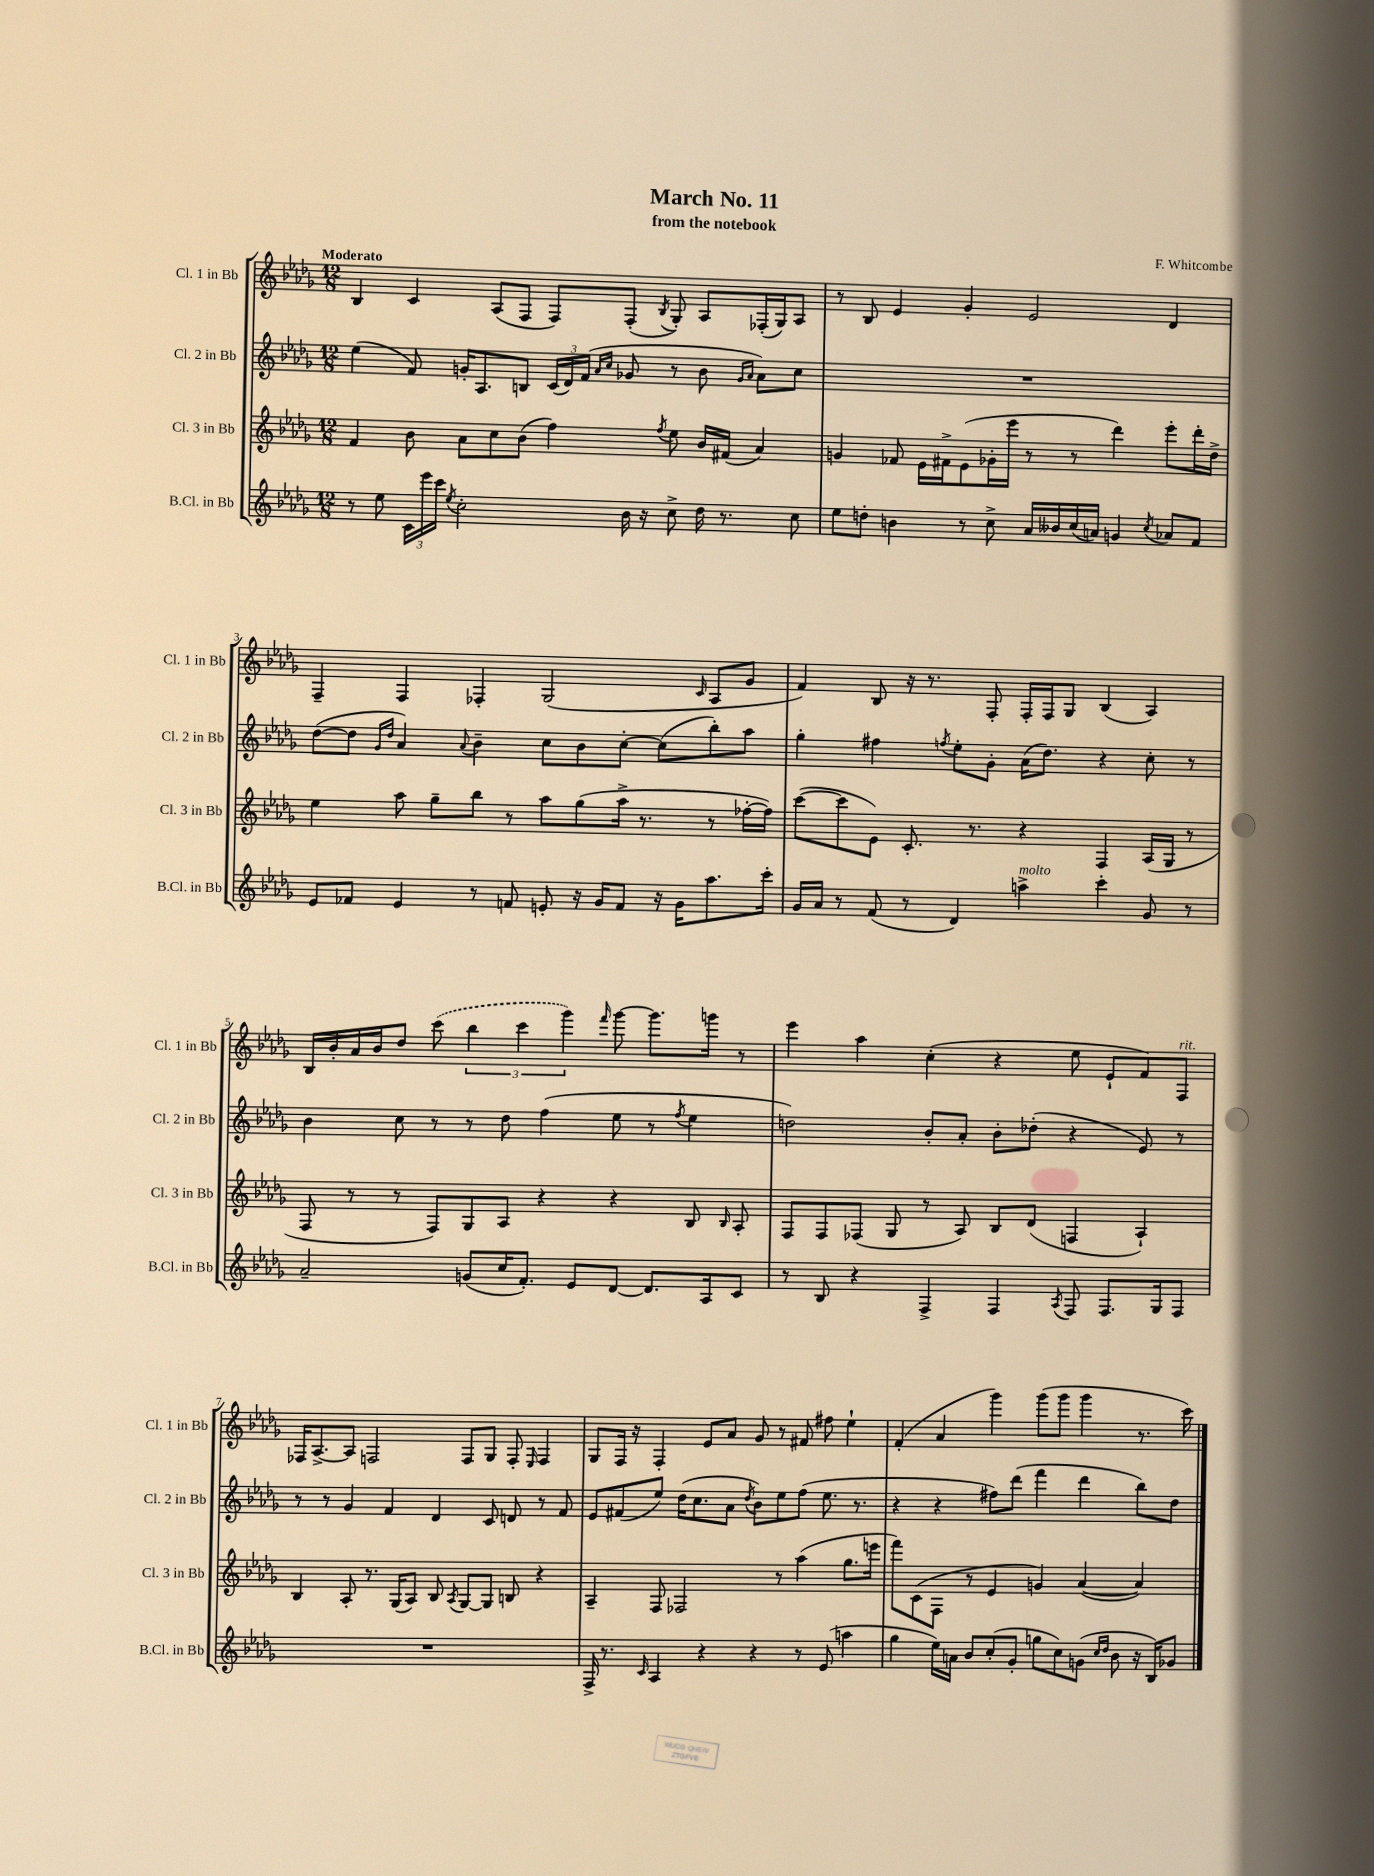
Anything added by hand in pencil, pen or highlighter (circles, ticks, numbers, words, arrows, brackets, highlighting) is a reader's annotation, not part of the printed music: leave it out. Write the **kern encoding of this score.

**kern	**kern	**kern	**kern
*staff4	*staff3	*staff2	*staff1
*clefG2	*clefG2	*clefG2	*clefG2
*k[b-e-a-d-g-]	*k[b-e-a-d-g-]	*k[b-e-a-d-g-]	*k[b-e-a-d-g-]
*M12/8	*M12/8	*M12/8	*M12/8
8r	4f	(4ee-	4B-
8ee-	.	.	.
24c	8b-	8f)	4c
24eee-	.	.	.
24ccc	.	.	.
8qee-	.	.	.
2cc'	8a-	16g'	.
.	.	8.A-	.
.	8cc	.	(8A-
.	(8b-	8B	8F
.	4ff)	(24c	8F)
.	.	24d-)	.
.	.	(24f	.
.	.	16qqa-	.
.	.	16qqcc	.
16b-	.	8g-	(8F'
16r	.	.	.
.	8qff	.	8qB-
8cc^	8ee-	8r	8G-')
16dd-	16b-	8b-	8A-
8.r	(16f#	.	.
.	.	16qqg-	.
.	.	16qqa-	.
.	4a-)	8a-)	(16F-'
.	.	.	16G-)
8cc	.	8cc	8A-
=	=	=	=
8ee-	4g	1.r	8r
8dd'	.	.	8B-
4b	8f-	.	4e-
.	16e-	.	.
.	16f#^	.	.
8r	(8e-	.	4g-'
8cc^	16g-'	.	.
.	16eee-	.	.
16a-	8r	.	2e-
16b--	.	.	.
(16cc	8r	.	.
16a)	.	.	.
4g	4ddd-)	.	.
8qcc	.	.	.
8a-	8eee-'	.	4d-
8f	16ddd-'	.	.
.	16dd-^	.	.
=	=	=	=
8e-	4ee-	([8dd-	4F~
8f-	.	8dd-]	.
.	.	16qqg-	.
.	.	16qqdd-	.
4e-	8aa-	4a-)	4F
.	8gg-~	.	.
.	.	8qqa-	.
8r	8bb-	4b-~	4F-'
8f	8r	.	.
8e'	8aa-	8cc	(2G-
16r	(8gg-	8b-	.
16g-	.	.	.
8f	16aa-^	[8cc'	.
.	8.r	.	.
16r	.	(8cc]	.
16g-	.	.	.
.	.	.	16qqc
8.aa-	8r	8bb-')	8A-
.	[16ff-'	8aa-	8g-
16ccc'	16ff-])	.	.
=	=	=	=
16g-	([8ccc	4gg-'	4f)
16a-	.	.	.
8r	8ccc]	.	.
(8f	8e-)	4ff#	8B-
8r	8.c'	.	16r
.	.	.	8.r
.	.	8qff	.
4d-)	.	8ee-'	.
.	8.r	.	.
.	.	8g-'	8F'
4aa^	4r	(16a-	16F'
.	.	8.dd-)	16F
.	.	.	8G-
4ccc'	4F	4r	(4B-
8g-	(16A-	8cc'	4A-)
.	16G-	.	.
8r	8r	8r	.
=	=	=	=
2a-~	8F	4b-	16B-
.	.	.	16b-'
.	8r	.	16a-
.	.	.	16b-
.	8r	8cc	8dd-
.	8F)	8r	(8ccc
(8g	8G-	8r	6bb-
16cc	8A-	8dd-	.
.	.	.	6ccc
8.f')	.	.	.
.	4r	(4ff	.
.	.	.	6ggg-)
8e-	.	.	.
.	.	.	16qqfff
[8d-	4r	8ee-	[8ggg-
8.d-]	.	8r	8.ggg-]
.	.	8qff	.
.	8B-	4ee-	.
16A-	.	.	16ggg
.	16qqB-	.	.
8c	8A-'	.	8r
=	=	=	=
8r	8F	2dd)	4eee-
8B-	8F	.	.
4r	(8F-	.	4aa-
.	8G-	.	.
4F^	8r	8b-'	(4cc'
.	8A-)	8a-'	.
4F	8B-	8b-'	4r
.	(8d-	(8dd-'	.
8qA-	.	.	.
8F	4F	4r	8ee-
8.F	.	.	8e-`
.	4A-`)	8e-)	8f)
16G-	.	.	.
8F	.	8r	8F
=	=	=	=
1.r	4B-	8r	16F-
.	.	.	[8.A-^
.	.	8r	.
.	8A-'	4g-	8A-]
.	8.r	.	2F
.	.	4f	.
.	(16G-	.	.
.	8A-)	.	.
.	8B-	4d-	.
.	8qA-	.	.
.	[8G-	.	8F
.	8G-]	8c	8G-
.	8B	8d	8F'
.	.	.	16qqE-
.	4r	8r	4F
.	.	8f	.
=	=	=	=
16F^	4A-~	8e-	8G-
8.r	.	.	.
.	.	(8f#	16F
.	.	.	16r
16qqc	.	.	.
4A-	8F	8ee-)	4F'
.	2F-	(16dd-	.
.	.	8.cc	.
4r	.	.	8e-
.	.	8a-	8a-
.	.	8qdd-	.
4r	.	8b-)	8g-
.	8r	8ee-	8r
8r	(4aa-	(8ff	8f#
(8e-	.	8.ee-	8ff#
4aa	8.gg-	.	4ee-`
.	.	8.r	.
.	16eee	.	.
=	=	=	=
4gg-	8fff)	4r	(4f'
.	(8c	.	.
16ee-)	8F	4r	4a-
16a	.	.	.
8b-	8r	.	.
(8cc'	4e-	8ff#)	4ggg-)
8g-'	.	(8ddd-	.
8gg	4g)	4fff	(8ggg-
8cc)	.	.	8ggg-
(8g	([4a-	4ddd-	4ggg-
16qqcc	.	.	.
16qqdd-	.	.	.
8b-	.	.	.
16r	4a-])	8bb-)	8.r
16B-)	.	.	.
8g-	.	8dd-	.
.	.	.	16ccc)
==	==	==	==
*-	*-	*-	*-
